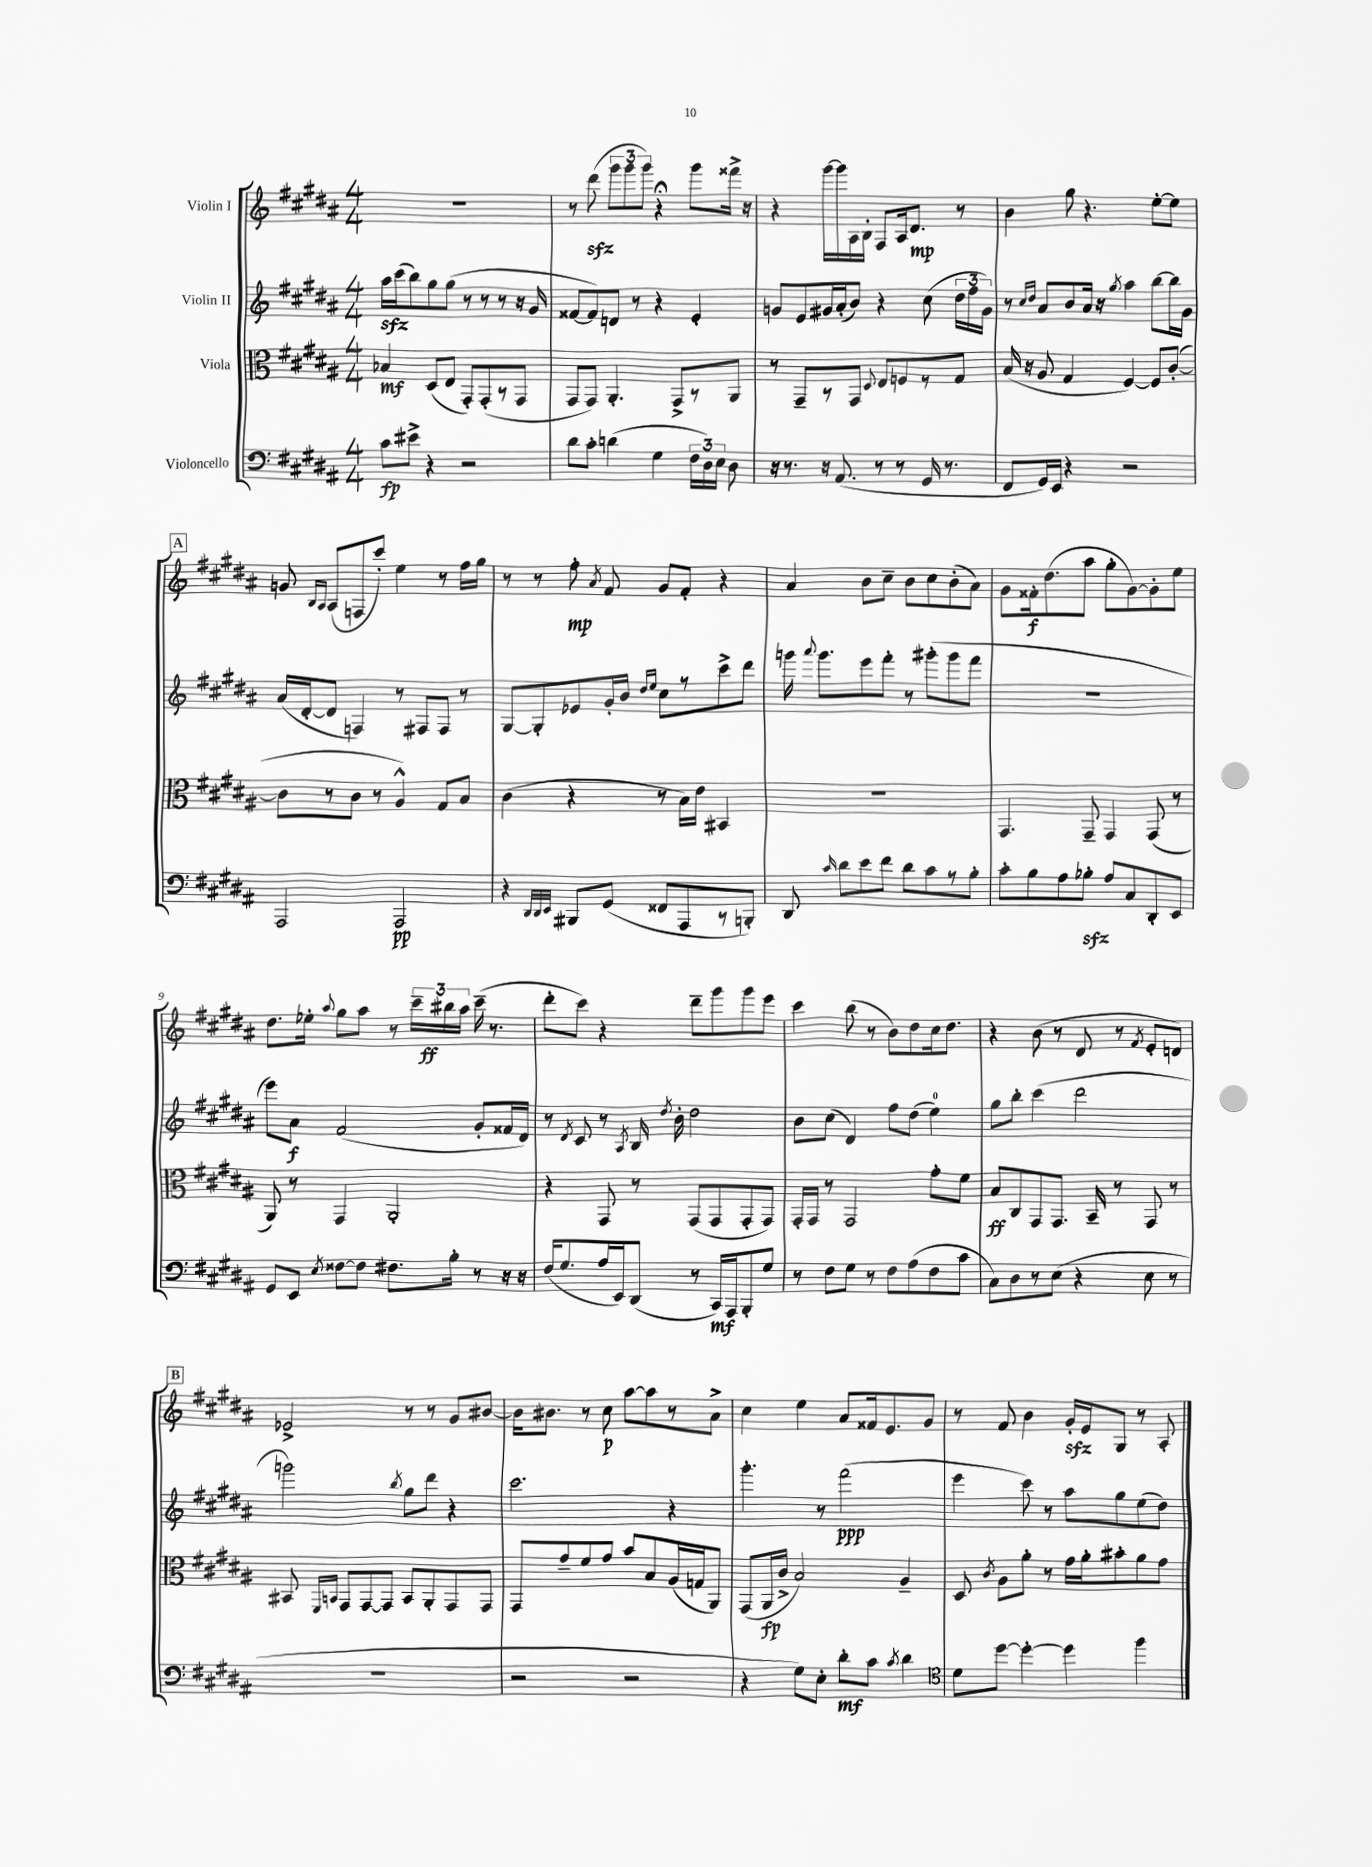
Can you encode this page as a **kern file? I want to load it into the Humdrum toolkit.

**kern	**kern	**kern	**kern
*staff4	*staff3	*staff2	*staff1
*clefF4	*clefC3	*clefG2	*clefG2
*k[f#c#g#d#a#]	*k[f#c#g#d#a#]	*k[f#c#g#d#a#]	*k[f#c#g#d#a#]
*M4/4	*M4/4	*M4/4	*M4/4
8c#	4B-	16aa#	1r
.	.	(16ccc#	.
8e#^	.	8bb)	.
4r	(8D#	8gg#	.
.	8E	(8gg#	.
2r	8GG#')	8r	.
.	(8GG#'	8r	.
.	8r	8r	.
.	8GG#	16r	.
.	.	16g#	.
=	=	=	=
8d#	8GG#	[8f##	8r
8c#'	8GG#)	8f##])	(8ddd#
(4d	4.AA#'	8d	12ggg#
.	.	.	12ggg#
.	.	8r	.
.	.	.	12ggg#)
4G#	.	4r	4r;
.	8GG#^	.	.
24F#	8r	4e'	8ggg#
24D#)	.	.	.
24E	.	.	.
8D#	8AA#	.	16fff##^
.	.	.	16r
=	=	=	=
16r	8r	8g	4r
8.r	.	.	.
.	8GG#~	8e	.
16r	8r	16g#	[16ggg#
(8.AA#	.	(16a#'	16ggg#]
.	8GG#	8b)	16A#
.	.	.	16B'
.	8qqD#	.	.
8r	8E	4r	8F#
8r	8F	.	16A#
.	.	.	8.d#
16GG#	8r	(8cc#	.
8.r	.	.	.
.	8G#	24dd#	8r
.	.	24ff#	.
.	.	24g#)	.
=	=	=	=
8FF#	(16B	8r	4b
.	16r	.	.
.	.	16qqcc#	.
.	.	16qqdd#	.
16GG#)	8A#	8a#	.
16EE	.	.	.
4r	4G#	8b	8gg#
.	.	16a#	4.r
.	.	16r	.
.	.	8qgg#	.
2r	[4F#)	4aa#	.
.	8F#]	[8bb	[8ee'
.	([8c#'	16bb]	8ee]
.	.	16g#	.
=	=	=	=
2AAA#	8c#]	(16a#	8g
.	.	[16d#'	.
.	.	.	16qqB
.	.	.	16qqA#
.	8r	8d#]	(8A#
.	8c#	4F)	8F
.	8r	.	8ccc#')
2AAA#	4A#^^)	8r	4ee
.	.	8F#	.
.	8G#	8F#	8r
.	8B	8r	16ff#
.	.	.	16gg#
=	=	=	=
4r	(4c#	[8G#	8r
.	.	8G#']	8r
32qqDD#	.	.	.
32qqDD#	.	.	.
32qqEE	.	.	.
8BBB#	4r	8e-	8ff#'
.	.	.	8qa#
(8GG#	.	16g#'	8f#
.	.	16b	.
.	.	16qqdd#	.
.	.	16qqee	.
8FF##	8r	8cc#	8g#
8AAA#	16B)	8r	8f#'
.	16e	.	.
8r	4BB#	8ccc#^	4r
8BBB')	.	8ddd#	.
=	=	=	=
8DD#	1r	16ggg	4a#
.	.	8qqaaa#	.
.	.	8.ggg	.
16qqc#	.	.	.
8d#	.	.	.
8e	.	8eee	8b
8f#	.	8fff#'	8cc#~
8d#	.	8r	8b
8c#	.	(8ggg#'	8cc#
8r	.	8ggg#	(8b'
8B'	.	8fff#	8a#)
=	=	=	=
8c#'	4.GG#	1r	8g#
8B	.	.	16f##'
.	.	.	(8.dd#
8A#	.	.	.
8B-'	8GG#~	.	8aa#
8A#	4GG#	.	8gg#'
8C#	.	.	[8g#)
8DD#'	(8GG#	.	8g#']
8EE	8r	.	8ee
=	=	=	=
8GG#	8AA#)	8eee)	8.dd#
8EE	8r	8a#	.
.	.	.	16ee-'
8qE	.	.	8qqaa#
[8F##	4GG#	(2f#	8gg#
8F##]	.	.	8aa#
8.F#	2AA#'	.	8r
.	.	.	24ccc#~
.	.	.	24bb#
16B'	.	.	.
.	.	.	24aa#
8r	.	8g#'	(16ccc#~
.	.	.	8.r
16r	.	16f##	.
16r	.	16d#)	.
=	=	=	=
(16F#	4r	8r	8ddd#'
8.G#	.	.	.
.	.	8qd#	.
.	.	8c#	8ccc#)
16A#	8GG#	8r	4r
16EE)	.	.	.
.	.	8qA#	.
(8DD#	8r	16B	.
.	.	8qdd#	.
.	.	16b'	.
8r	(8GG#	2dd#	8ddd#~
16CC#)	8GG#	.	8ggg#
16AAA#	.	.	.
8BBB'	8GG#'	.	8ggg#
8G#	8GG#)	.	8eee
=	=	=	=
8r	16GG#'	8b	4ccc#
.	16GG#	.	.
8F#	8r	(8cc#	.
8G#	2GG#	4d#)	(8bb
8r	.	.	8r
8F#	.	8ff#	8b)
(8A#	.	(8dd#	8dd#
8F#	8g#'	4ee)	16cc#
.	.	.	8.dd#
8c#	8f#	.	.
=	=	=	=
8C#)	8B	8gg#	4r
8D#	8C#	8bb'	.
8r	8GG#	(4ccc#	(8b
(8E	8.GG#	.	8r
4r	.	2ddd#	8d#
.	16BB~	.	.
.	8r	.	8r
.	.	.	8qf#
8E	8GG#	.	8e'
8r	8r	.	8d)
=	=	=	=
1r	8BB#	2ggg)	2e-^
.	16qqFF#	.	.
.	16qqBB	.	.
.	8GG#	.	.
.	[8GG#	.	.
.	8GG#]	.	.
.	.	8qbb	.
.	8BB	8gg#	8r
.	8AA#'	8ddd#	8r
.	8GG#	4r	8g#
.	8GG#	.	[8b#
=	=	=	=
2r	8GG#	2.ccc#	16b#]
.	.	.	8.b#
.	8g#~	.	.
.	8f#	.	8r
.	8g#	.	8cc#
2r	8b	.	[8aa#
.	8B	.	8aa#]
.	(16A#	4r	8r
.	16G	.	.
.	8AA#)	.	8a#^
=	=	=	=
4r	(8GG#	4.ggg#'	4cc#
.	16AA#	.	.
.	16c#^	.	.
8G#)	2B)	.	4ee
8E'	.	8r	.
8d#'	.	(2fff#	8a#
8c#	.	.	16f##
.	.	.	8.e
8qc#	.	.	.
4d#	4A#~	.	.
.	.	.	8g#
=	=	=	=
*clefC4	*	*	*
8d#	8D#	4eee	8r
.	8qc#	.	.
[8dd#	8A#	.	8f#
4dd#'_	8a#'	8ccc#)	4b
.	8r	8r	.
4dd#]	16g#	8aa#	16g#'
.	16a#'	.	16e
.	8b#'	8gg#	8G#
4ff#	8a#	(8ee	8r
.	8g#	8dd#)	8A#'
==	==	==	==
*-	*-	*-	*-
